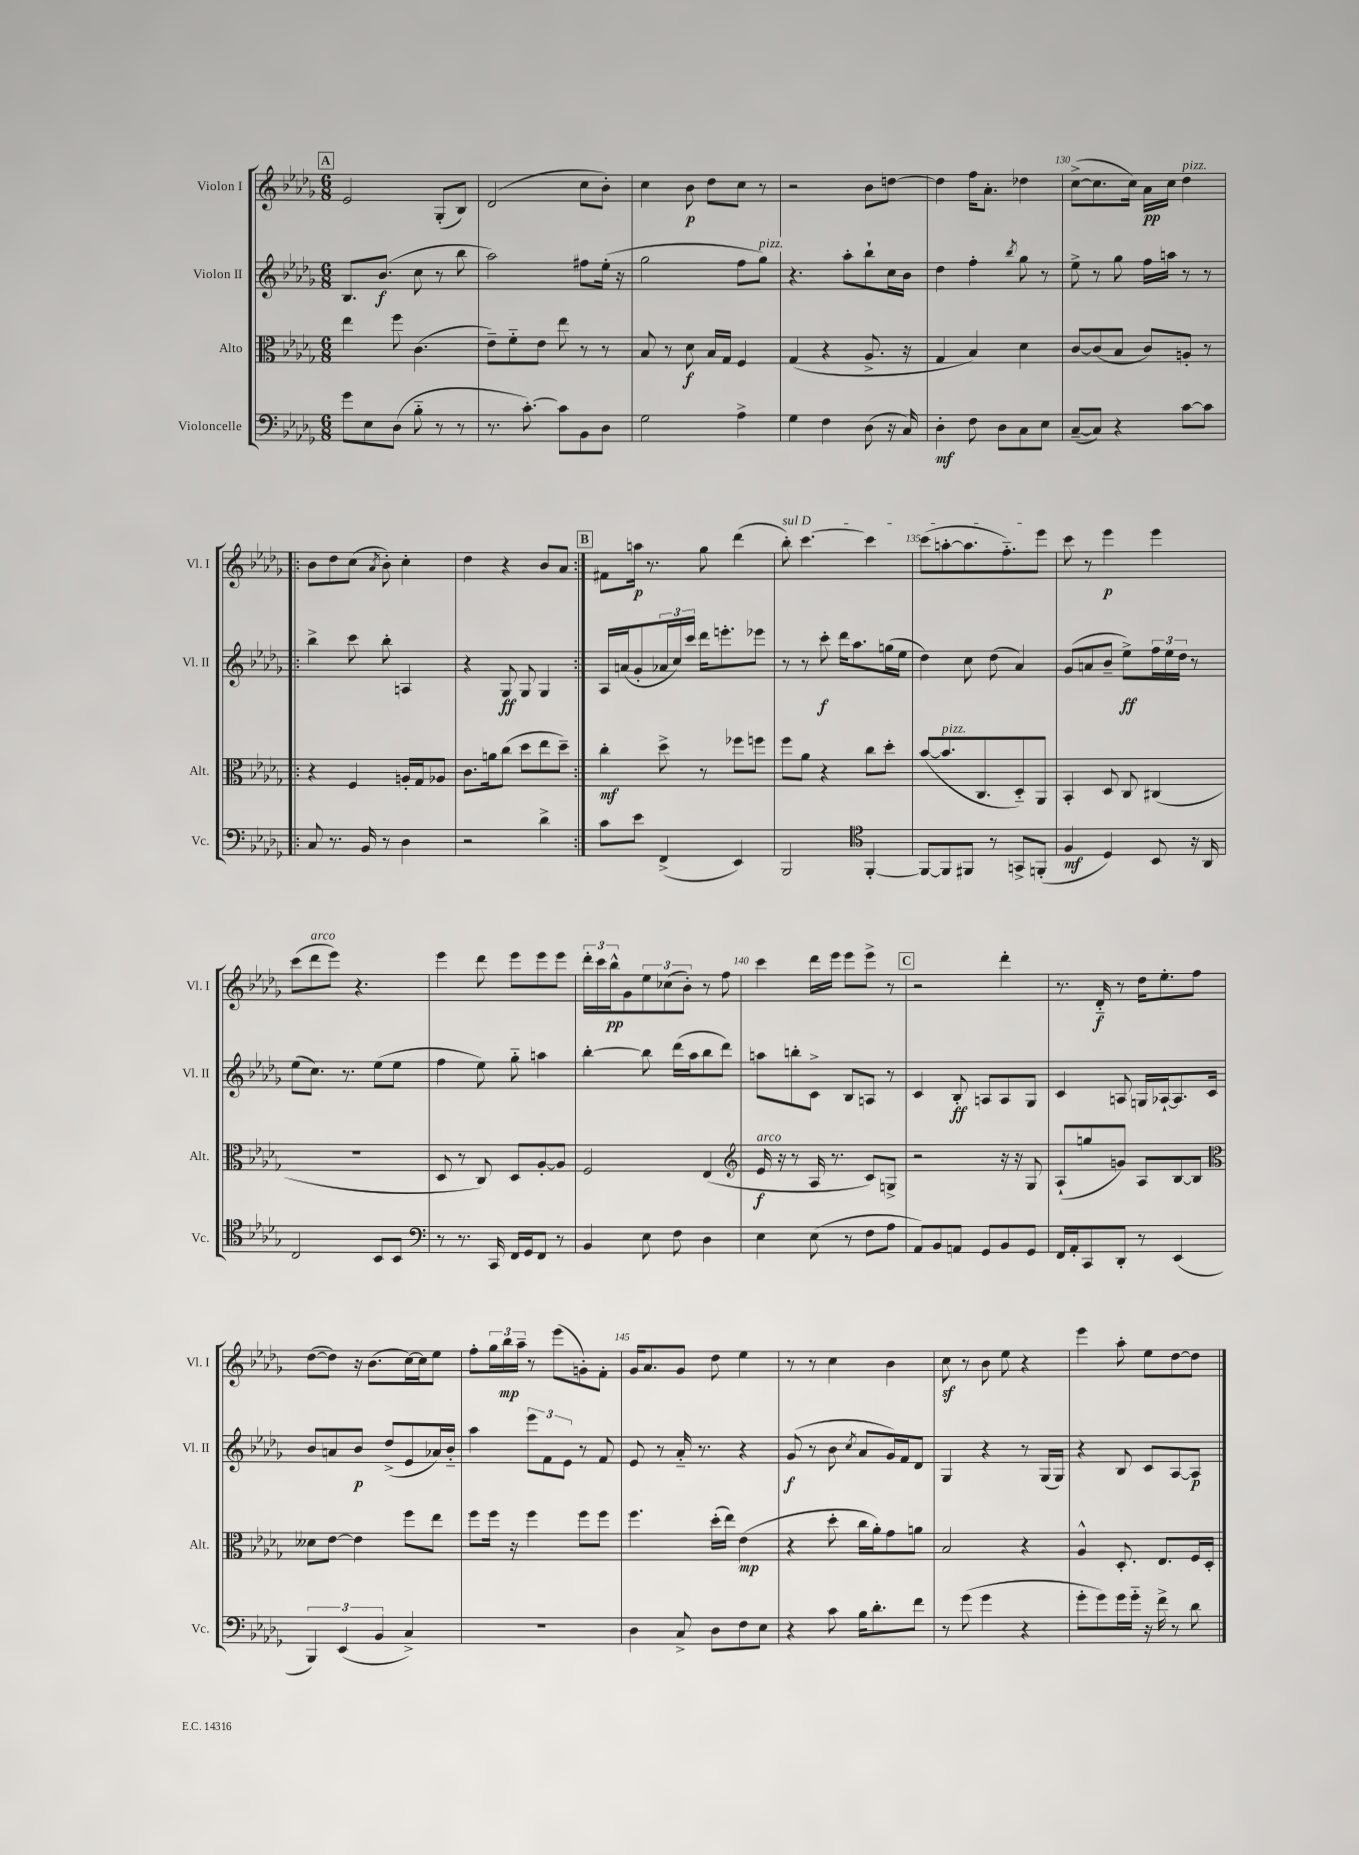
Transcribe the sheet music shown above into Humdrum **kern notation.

**kern	**kern	**kern	**kern
*staff4	*staff3	*staff2	*staff1
*clefF4	*clefC3	*clefG2	*clefG2
*k[b-e-a-d-g-]	*k[b-e-a-d-g-]	*k[b-e-a-d-g-]	*k[b-e-a-d-g-]
*M6/8	*M6/8	*M6/8	*M6/8
8g-	4ee-	8.B-	2e-
8E-	.	.	.
.	.	(8.b-	.
(8D-	8ff	.	.
8B-'~	(4.c	8cc	.
8r	.	8r	(8G-'
8r	.	8bb-	8B-)
=	=	=	=
8.r	8e-~)	2aa-)	(2d-
.	8f'~	.	.
[8.c')	.	.	.
.	8e-	.	.
8c]	8ee-	.	.
8BB-	8r	8ff#	8cc
8D-	8r	(16ee-'	8b-')
.	.	16r	.
=	=	=	=
2G-	8B-	2gg-	4cc
.	8r	.	.
.	8d-	.	8b-
.	16B-	.	8dd-
.	16G-	.	.
4A-^	4F	8ff	8cc
.	.	8gg-)	8r
=	=	=	=
4G-	(4G-	4.r	2r
4F	4r	.	.
.	.	8aa-'	.
(8D-	8.A-^	8bb-`	8b-
16r	.	16cc	[8dd
16C)	16r	16b-	.
=	=	=	=
4D-'	4G-	4dd-	4dd]
8F	4B-)	4ff'	16ff
.	.	.	8.a-'
8D-	.	.	.
.	.	8qbb-	.
8C	4d-	8gg-	4dd-
8E-	.	8r	.
=	=	=	=
([8C~	[8c	8ee-^	([8cc^
8C])	(8c]	8r	8.cc]
4r	8B-	8gg-	.
.	.	.	16cc)
.	8c)	16ff	16a-
.	.	16aa	16cc
[8c	8A'	8r	4dd-
8c]	8r	8r	.
=!|:	=!|:	=!|:	=!|:
8C	4r	4bb-^	8b-
8.r	.	.	8dd-
.	4F	8ccc	(8cc
16BB-	.	.	.
.	.	.	8qa-
8r	.	8bb-'	8b-')
4D-	16A'	4A	4cc'
.	16G-	.	.
.	8A-	.	.
=	=	=	=
2r	8.c	4r	4dd-
.	16a	.	.
.	(8cc	8G-	4r
.	8dd-	8G-	.
4d-^	8ee-	4G-	8b-
.	8dd-~)	.	8a-
=:|!	=:|!	=:|!	=:|!
8c	4cc'	16A-	8f#
.	.	(16a	.
8e-	.	8g-'	16aa
.	.	.	8.r
(4FF^	8dd-^	24a-	.
.	.	24cc)	.
.	.	24ccc	.
.	8r	16ddd-	8gg-
.	.	8.eee'	.
4EE-)	8ff-	.	(4ddd-
.	8ff	8eee-	.
=	=	=	=
2BBB-	8ff	8r	8bb-')
.	8a-	8r	[4.ccc
.	4r	8ccc'	.
.	.	16ddd-	.
.	.	8.aa-	.
*clefC4	*	*	*
[4FF'	8cc	.	4ccc]
.	8dd-'	(16gg	.
.	.	16ee-	.
=	=	=	=
8FF_	([8b-	4dd-)	(8ccc
8FF]	8.b-]	.	[8aa'
8FF#	.	8cc	8.aa]
.	8.C	.	.
8r	.	(8dd-	.
.	.	.	8.ff'~)
8GG^	8D-'~)	4a-)	.
(8FF'	8AA-	.	8eee-
=	=	=	=
4F	4BB-'	(8g-	8ccc
.	.	8a	8r
4D-)	8D-	8b-~	4eee-
.	8C	8ee-^)	.
8BB-	(4C#	24ff	4eee-
.	.	24ee-	.
.	.	24dd-	.
16r	.	8r	.
16AA-	.	.	.
=	=	=	=
2C	2.r	(8ee-	(8ccc
.	.	8.cc)	8ddd-
.	.	.	8eee-)
.	.	8.r	.
.	.	.	4.r
8BB-	.	(8ee-	.
8BB-	.	8ee-	.
=	=	=	=
*clefF4	*	*	*
8r	8D-	4ff	4eee-
8.r	8r	.	.
.	8C)	8ee-)	8ddd-
16CC	.	.	.
16FF	8D-	8gg-'~	8eee-
16GG-	.	.	.
8FF	[8A-'	4aa	8eee-
8r	8A-]	.	8eee-
=	=	=	=
4BB-	2F	[4bb-'	24ddd-'
.	.	.	24ccc
.	.	.	24bb-^^
.	.	.	8g-
8E-	.	8bb-]	12ee-
.	.	.	(12cc-
8F	.	(16ddd-	.
.	.	.	12b-')
.	.	16aa-	.
4D-	(4E-	8bb-	8r
.	.	8ddd-)	8ff
=	=	=	=
*	*clefG2	*	*
4E-	16e-	8aa	4ccc
.	16r	.	.
.	8r	8bb'	.
(8E-	16A-	8c^	16ddd-
.	8.r	.	16eee-
8r	.	8B-	8eee-
8F	8c)	8A	8eee-^
8A-	8G^	8r	8r
=	=	=	=
8AA-)	2r	4c	2r
8BB-	.	.	.
8AA	.	8B-'	.
8GG-	.	8A	.
8BB-	16r	8A	4ddd-'
.	16r	.	.
8GG-	8G-	8G-	.
=	=	=	=
16FF	(8A-`	4c	8.r
16AA-'	.	.	.
8CC	8gg	.	.
.	.	.	16d-'~
8DD-'	8g)	8A	8r
8r	8A-	16G	16dd-
.	.	[16A-`	8.ee-'
(4EE-	[8B-	8.A-]	.
.	8B-]	.	8ff
.	.	16c	.
=	=	=	=
*	*clefC3	*	*
6BBB-)	8d--	8b-	([8dd-
.	[8e-	8a	8dd-])
(6EE-	.	.	.
.	4e-]	8b-	16r
.	.	.	(8.b-
6BB-	.	.	.
.	.	(8dd-^	.
4C^)	8ff	8e-	[16cc)
.	.	.	16cc]
.	8ee-	16a-)	8ee-
.	.	16b-'~	.
=	=	=	=
2.r	8ff	4aa-	8ff'
.	16ff	.	24gg-
.	.	.	24bb-
.	16r	.	.
.	.	.	24aa-~
.	4ff	12eee-	8r
.	.	12f	.
.	.	.	(8eee-
.	.	12e-	.
.	8ff	8r	8g')
.	8ff	8f	8f'
=	=	=	=
4D-	4.ff	8e-	16g-
.	.	.	8.a-
.	.	8r	.
8C^	.	16a-'~	8g-
.	.	8.r	.
8D-	(16dd-'	.	8dd-
.	16ee-)	.	.
8F	(4e-	4r	4ee-
8E-	.	.	.
=	=	=	=
4r	4r	(8g-	8r
.	.	8r	8r
8c	8dd-'	8b-	4cc
.	.	8qcc	.
16B-	16cc	8a-	.
8.d-'	16a-')	.	.
.	8g-	16g-)	4b-
.	.	16f	.
8f	8a	8d-	.
=	=	=	=
8r	2B-	4G-	8cc
(8g-	.	.	8r
4g-	.	4r	8b-
.	.	.	8ee-
4r	4r	8r	4r
.	.	(16G-	.
.	.	16G-)	.
=	=	=	=
8g-'	4A-^^	4r	4eee-
8g-)	.	.	.
16g-	8.D-'	8B-	8aa-'
16g-'~	.	.	.
16r	.	8c	8ee-
16f^	8.E-	.	.
8r	.	[8A-	[8dd-
8d-	16F	8A-]	8dd-]
.	16D-'	.	.
==	==	==	==
*-	*-	*-	*-
